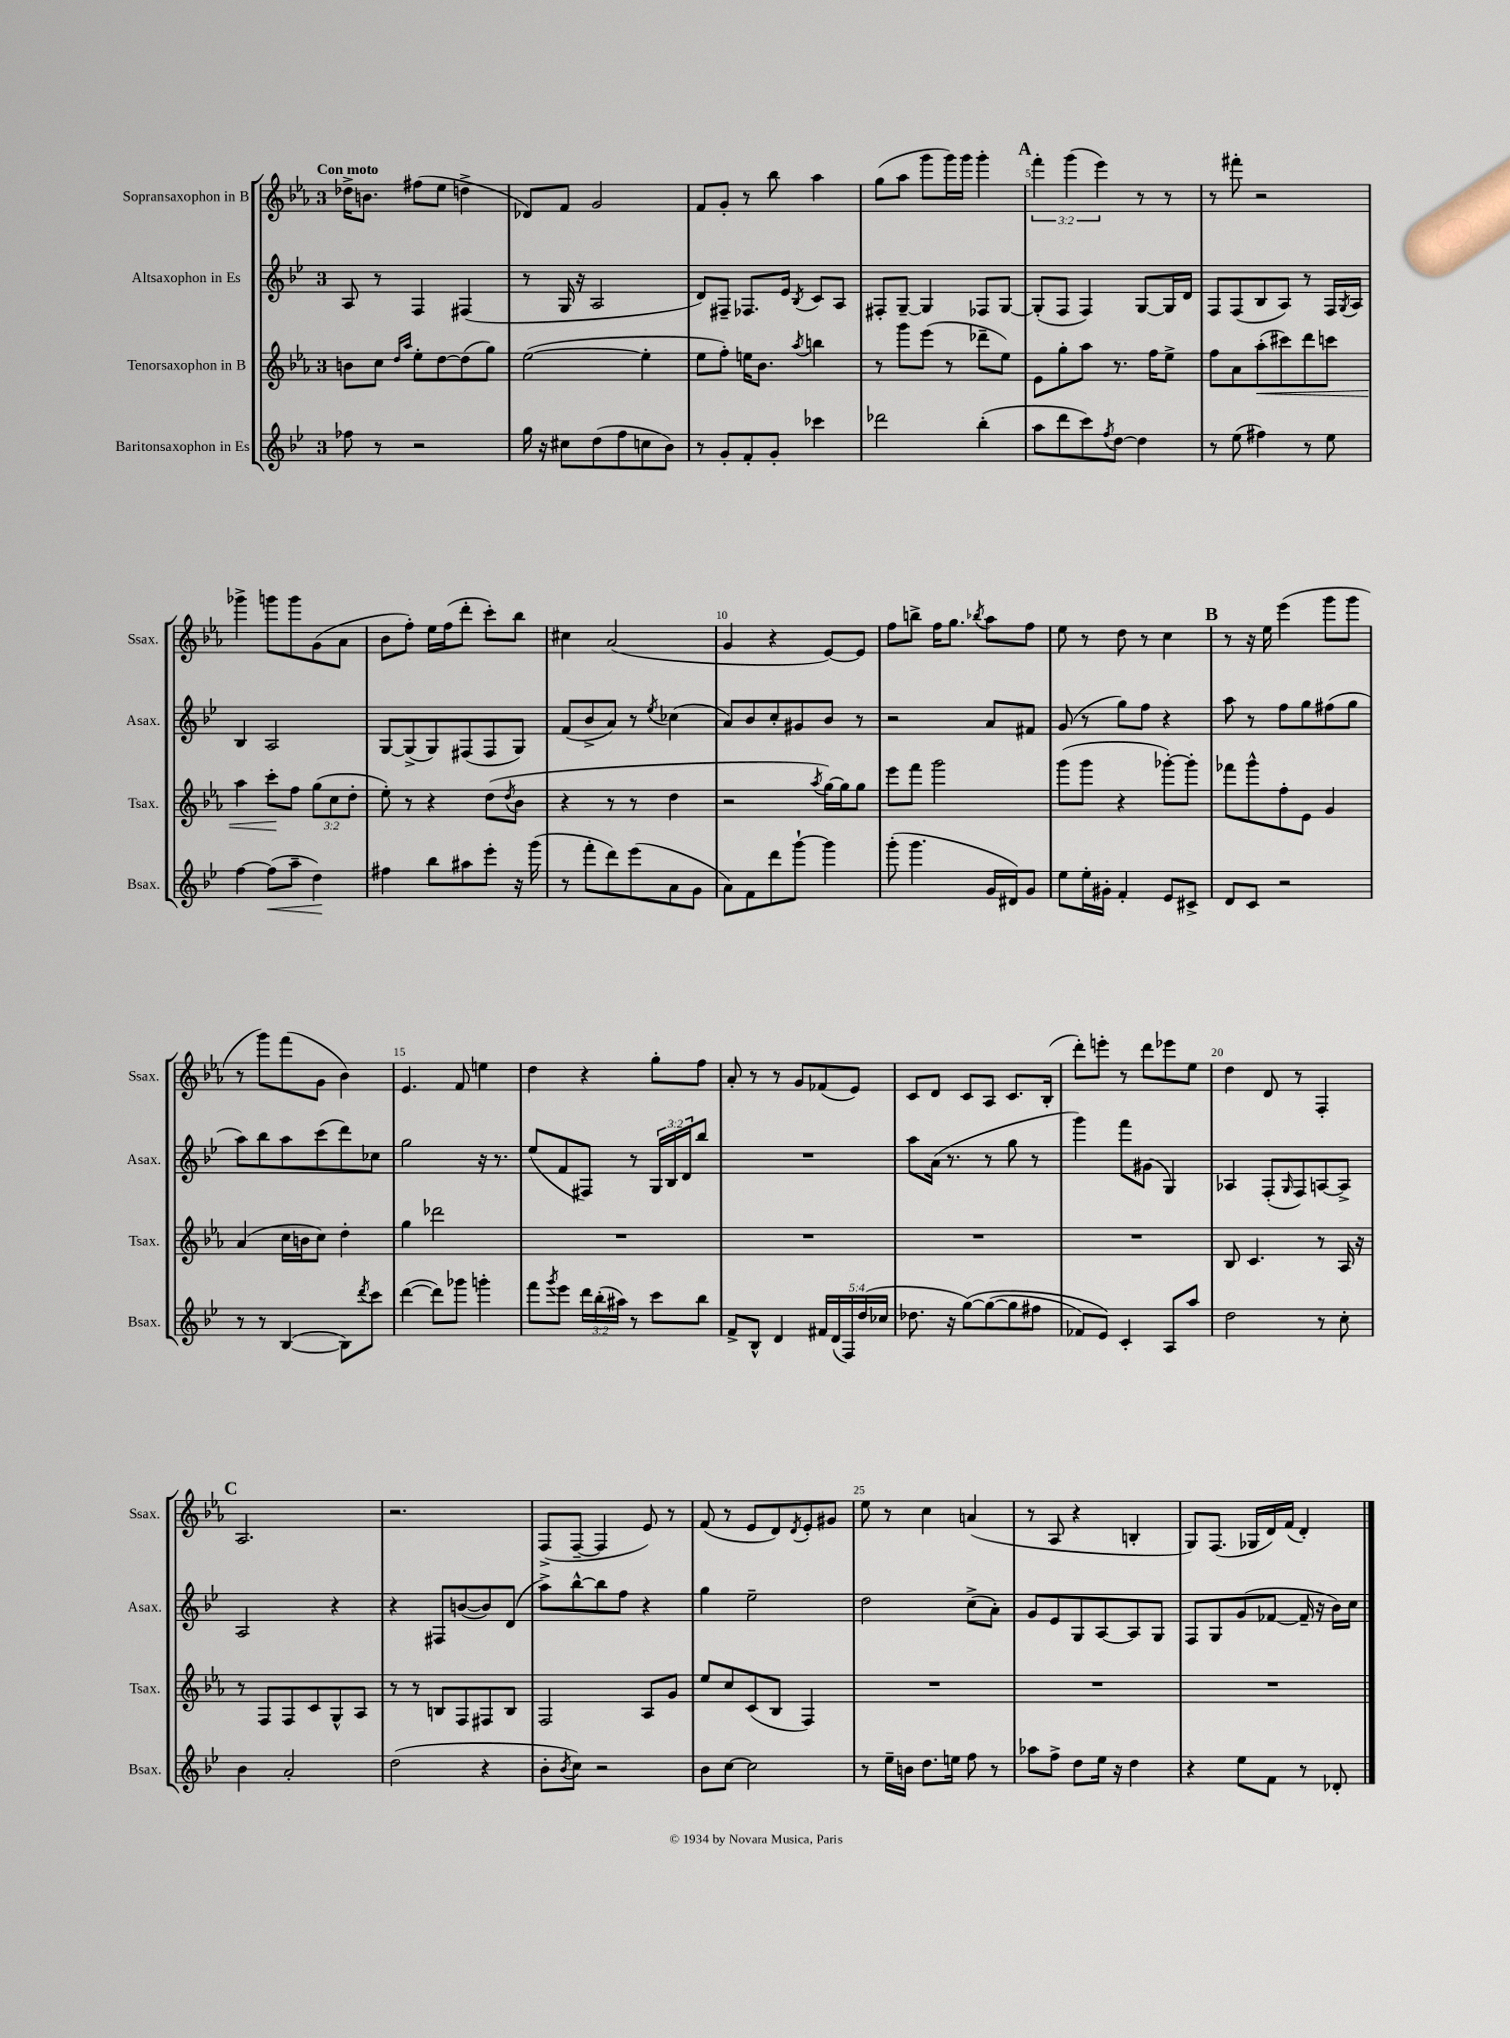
<<
\new StaffGroup <<
\new Staff = "s0" \with { instrumentName = "Sopransaxophon in B" shortInstrumentName = "Ssax." } {
    \clef treble \key ees \major \once \override Staff.TimeSignature.style = #'single-digit \time 3/4 \override Staff.TupletNumber.text = #tuplet-number::calc-fraction-text \tempo "Con moto"
    des''16-> b'8. fis''8( ees''8 d''4-> |
    des'8) f'8 g'2 |
    f'8 g'8-. r8 bes''8 aes''4 |
    g''8( aes''8 g'''8 g'''16) g'''16 g'''4-. |
    \mark \markup { \bold "A" } \tuplet 3/2 { f'''4-. g'''4( ees'''4) } r8 r8 |
    r8 fis'''8-. r2 |
    ges'''4-> g'''8 g'''8 g'8( aes'8 |
    bes'8 f''8-.) ees''16 f''16( d'''8-. c'''8-.) bes''8 |
    cis''4 aes'2( |
    g'4 r4 ees'8~) ees'8 |
    f''8 b''8-> f''16 g''8. \acciaccatura { bes''8 } aes''8 f''8 |
    ees''8 r8 d''8 r8 c''4 |
    \mark \markup { \bold "B" } r8 r16 ees''16 ees'''4( g'''8 g'''8 |
    r8 g'''8) f'''8( g'8 bes'4) |
    ees'4. f'8 e''4 |
    d''4 r4 g''8-. f''8 |
    aes'8-. r8 r8 g'8 fes'8( ees'8) |
    c'8 d'8 c'8 aes8 c'8. bes16-.( |
    d'''8-.) e'''8-. r8 d'''8 ees'''8 ees''8 |
    d''4 d'8 r8 f4-. |
    \mark \markup { \bold "C" } aes2. |
    r2. |
    f8->( f8~-- f4 ees'8) r8 |
    f'8( r8 ees'8 d'8) \acciaccatura { d'8 } ees'8-. gis'8 |
    ees''8 r8 c''4 a'4( |
    r8 aes8 r4 b4-. |
    g8) f8.( ges16 d'16) f'16( d'4-.) \bar "|." |
}
\new Staff = "s1" \with { instrumentName = "Altsaxophon in Es" shortInstrumentName = "Asax." } {
    \clef treble \key bes \major \once \override Staff.TimeSignature.style = #'single-digit \time 3/4 \override Staff.TupletNumber.text = #tuplet-number::calc-fraction-text
    a8 r8 f4 fis4( |
    r8 g16 r16 a2 |
    d'8) fis8-- fes8. ees'16 \acciaccatura { bes8 } c'8 a8 |
    fis8-. g8~-- g4 fes8 g8~ |
    \mark \markup { \bold "A" } g8-.( f8 f4) g8~ g16 d'16 |
    f8 f8( bes8 a8) r8 f16 \acciaccatura { g8 } a16 |
    bes4 a2 |
    g8~ g8->( g8) fis8( fis8 g8) |
    f'8( bes'8-> a'8) r8 \acciaccatura { ees''8 } ces''4( |
    a'8) bes'8 c''8-. gis'8 bes'8 r8 |
    r2 a'8 fis'8 |
    g'8( r8 g''8) f''8 r4 |
    \mark \markup { \bold "B" } a''8 r8 f''8 g''8 fis''8( g''8 |
    a''8) bes''8 a''8 c'''8( d'''8) ces''8 |
    g''2 r16 r8. |
    ees''8( f'8 fis8) r8 \tuplet 3/2 { g16 bes16 d'16 } bes''8 |
    R2. |
    a''8 a'16( r8. r8 g''8 r8 |
    g'''4) f'''8 gis'8( g4) |
    aes4 f8-.( \grace { g16 } f8) a8~ a8-> |
    \mark \markup { \bold "C" } a2 r4 |
    r4 fis8 b'8~( b'8) d'8( |
    a''8->) bes''8~-^ bes''8 f''8 r4 |
    g''4 ees''2-- |
    d''2 c''8->( a'8-.) |
    g'8 ees'8 g8 a8~ a8 g8 |
    f8 g8 g'8( fes'8~ fes'16-- r16 bes'16) c''16 \bar "|." |
}
\new Staff = "s2" \with { instrumentName = "Tenorsaxophon in B" shortInstrumentName = "Tsax." } {
    \clef treble \key ees \major \once \override Staff.TimeSignature.style = #'single-digit \time 3/4 \override Staff.TupletNumber.text = #tuplet-number::calc-fraction-text
    b'8 c''8 \grace { d''16 aes''16 } ees''8-. d''8~ d''8( g''8) |
    ees''2~( ees''4-. |
    ees''8 f''8-.) e''16 bes'8. \acciaccatura { aes''8 } b''4 |
    r8 g'''8 ees'''8( r8 des'''8-- ees''8) |
    \mark \markup { \bold "A" } ees'8 g''8-. aes''8 r8. f''16 ees''8-> |
    f''8 aes'8 aes''8-.\<( cis'''8) d'''8 c'''8 |
    aes''4 c'''8-.\! f''8 \tuplet 3/2 { g''8( c''8 d''8-. } |
    ees''8-.) r8 r4 d''8( \acciaccatura { d''8 } bes'8 |
    r4 r8 r8 d''4 |
    r2 \acciaccatura { aes''8 } g''16~) g''16 g''8 |
    ees'''8 f'''8 g'''2 |
    g'''8( g'''8 r4 ges'''8~-.) ges'''8-. |
    \mark \markup { \bold "B" } fes'''8 g'''8-^ f''8-. ees'8 g'4 |
    aes'4( c''16 b'16 c''8) d''4-. |
    g''4 des'''2 |
    R2. |
    R2. |
    R2. |
    R2. |
    bes8 c'4. r8 aes16 r16 |
    \mark \markup { \bold "C" } r8 f8 f8 c'8 g8-^ aes8 |
    r8 r8 b8 f8 fis8 b8 |
    f2 aes8 g'8 |
    ees''8 c''8 c'8( bes8 f4) |
    R2. |
    R2. |
    R2. \bar "|." |
}
\new Staff = "s3" \with { instrumentName = "Baritonsaxophon in Es" shortInstrumentName = "Bsax." } {
    \clef treble \key bes \major \once \override Staff.TimeSignature.style = #'single-digit \time 3/4 \override Staff.TupletNumber.text = #tuplet-number::calc-fraction-text
    fes''8 r8 r2 |
    g''16 r16 cis''8 d''8( f''8 c''8 bes'8) |
    r8 g'8-. f'8-. g'8-. ces'''4 |
    des'''2 bes''4-.( |
    \mark \markup { \bold "A" } a''8 d'''8 c'''8) \acciaccatura { f''8 } d''8~ d''4 |
    r8 ees''8( fis''4) r8 ees''8 |
    f''4~ f''8\<( a''8-- d''4\!) |
    fis''4 bes''8 ais''8 ees'''8-. r16 g'''16( |
    r8 f'''8-. d'''8) ees'''8( a'8 g'8 |
    a'8) f'8 d'''8 g'''8~-! g'''4 |
    g'''8-.( g'''4. g'16 dis'16) g'8 |
    ees''8 ees''16-. gis'16-. f'4-. ees'8 cis'8-> |
    \mark \markup { \bold "B" } d'8 c'8 r2 |
    r8 r8 bes4~( bes8) \acciaccatura { d'''8 } c'''8 |
    d'''4~( d'''8) ges'''8 g'''4-. |
    f'''8 \acciaccatura { g'''8 } ees'''8 \tuplet 3/2 { d'''16 bes''16-.( ais''16) } r8 c'''8 bes''8 |
    f'8-> bes8-^ d'4 \tuplet 5/4 { fis'16 d'16( f16) d''16( ces''16 } |
    des''8. r16 g''8~)\( g''8~( g''8 fis''8 |
    fes'8) ees'8\) c'4-. a8 a''8 |
    d''2 r8 c''8-. |
    \mark \markup { \bold "C" } bes'4 a'2-. |
    d''2( r4 |
    bes'8-. \acciaccatura { bes'8 } c''8) r2 |
    bes'8 c''8~ c''2 |
    r8 ees''16-- b'16 d''8. e''16 f''8 r8 |
    aes''8 f''8-> d''8 ees''16 r16 d''4 |
    r4 ees''8 f'8 r8 des'8-. \bar "|." |
}
>>
>>
\layout { \context { \Score \override BarNumber.break-visibility = ##(#f #t #t) barNumberVisibility = #(every-nth-bar-number-visible 5) } }
